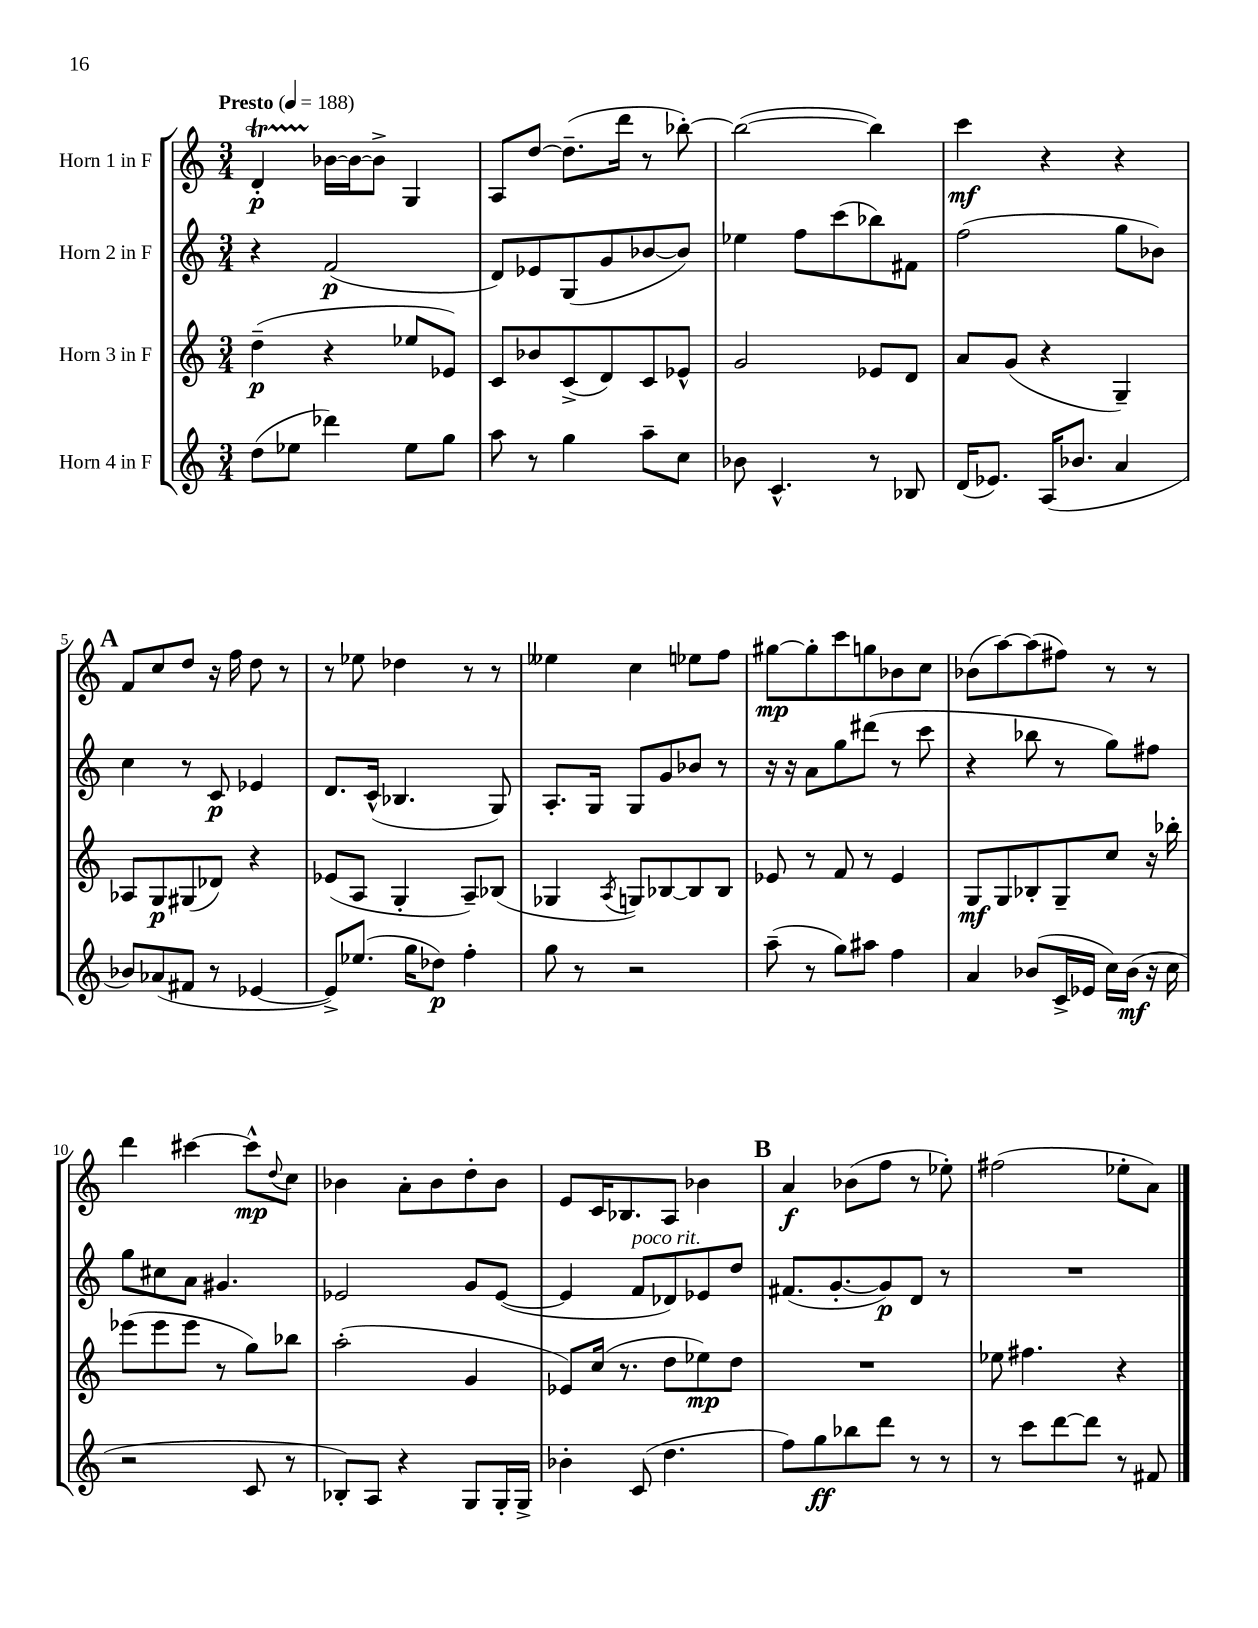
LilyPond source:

<<
\new StaffGroup <<
\new Staff = "s0" \with { instrumentName = "Horn 1 in F" } {
    \clef treble \key c \major \numericTimeSignature \time 3/4 \tempo "Presto" 4 = 188
    d'4-.\startTrillSpan\p bes'16~\stopTrillSpan bes'16~ bes'8-> g4 |
    a8 d''8~ d''8.--( d'''16 r8 bes''8~-.) |
    bes''2~( bes''4) |
    c'''4\mf r4 r4 |
    \mark \markup { \bold "A" } f'8 c''8 d''8 r16 f''16 d''8 r8 |
    r8 ees''8 des''4 r8 r8 |
    eeses''4 c''4 ees''8 f''8 |
    gis''8~\mp gis''8-. c'''8 g''8 bes'8 c''8 |
    bes'8( a''8~) a''8( fis''8) r8 r8 |
    d'''4 cis'''4~ cis'''8-^\mp \appoggiatura { d''8 } c''8 |
    bes'4 a'8-. bes'8 d''8-. bes'8 |
    e'8 c'16 bes8. a8 bes'4 |
    \mark \markup { \bold "B" } a'4\f bes'8( f''8 r8 ees''8-.) |
    fis''2( ees''8-. a'8) \bar "|." |
}
\new Staff = "s1" \with { instrumentName = "Horn 2 in F" } {
    \clef treble \key c \major \numericTimeSignature \time 3/4
    r4 f'2\p( |
    d'8) ees'8 g8( g'8 bes'8~ bes'8) |
    ees''4 f''8 c'''8( bes''8) fis'8 |
    f''2( g''8 bes'8) |
    \mark \markup { \bold "A" } c''4 r8 c'8\p ees'4 |
    d'8. c'16-^( bes4. g8) |
    a8.-. g16 g8 g'8 bes'8 r8 |
    r16 r16 a'8 g''8 dis'''8( r8 c'''8 |
    r4 bes''8 r8 g''8) fis''8 |
    g''8 cis''8 a'8 gis'4. |
    ees'2 g'8 ees'8~( |
    ees'4 f'8^\markup { \italic "poco rit." } des'8) ees'8 d''8 |
    \mark \markup { \bold "B" } fis'8.( g'8.~-. g'8\p) d'8 r8 |
    R2. \bar "|." |
}
\new Staff = "s2" \with { instrumentName = "Horn 3 in F" } {
    \clef treble \key c \major \numericTimeSignature \time 3/4
    d''4--\p( r4 ees''8 ees'8) |
    c'8 bes'8 c'8->( d'8) c'8 ees'8-^ |
    g'2 ees'8 d'8 |
    a'8 g'8( r4 g4--) |
    \mark \markup { \bold "A" } aes8 g8\p gis8( des'8) r4 |
    ees'8( a8 g4-. a8--) bes8( |
    ges4 \acciaccatura { a8 } g8) bes8~ bes8 bes8 |
    ees'8 r8 f'8 r8 ees'4 |
    g8\mf g8 bes8-. g8-- c''8 r16 bes''16-. |
    ees'''8( ees'''8 ees'''8 r8 g''8) bes''8 |
    a''2-.( g'4 |
    ees'8) c''16( r8. d''8 ees''8\mp) d''8 |
    \mark \markup { \bold "B" } R2. |
    ees''8 fis''4. r4 \bar "|." |
}
\new Staff = "s3" \with { instrumentName = "Horn 4 in F" } {
    \clef treble \key c \major \numericTimeSignature \time 3/4
    d''8( ees''8 des'''4) ees''8 g''8 |
    a''8 r8 g''4 a''8-- c''8 |
    bes'8 c'4.-^ r8 bes8 |
    d'16( ees'8.) a16( bes'8. a'4 |
    \mark \markup { \bold "A" } bes'8) aes'8( fis'8 r8 ees'4~ |
    ees'8->) ees''8.( g''16 des''8\p) f''4-. |
    g''8 r8 r2 |
    a''8--( r8 g''8) ais''8 f''4 |
    a'4 bes'8( c'16-> ees'16 c''16) bes'16\mf( r16 c''16 |
    r2 c'8 r8 |
    bes8-.) a8 r4 g8 g16-. g16-> |
    bes'4-. c'8( d''4. |
    \mark \markup { \bold "B" } f''8) g''8\ff bes''8 d'''8 r8 r8 |
    r8 c'''8 d'''8~ d'''8 r8 fis'8 \bar "|." |
}
>>
>>
